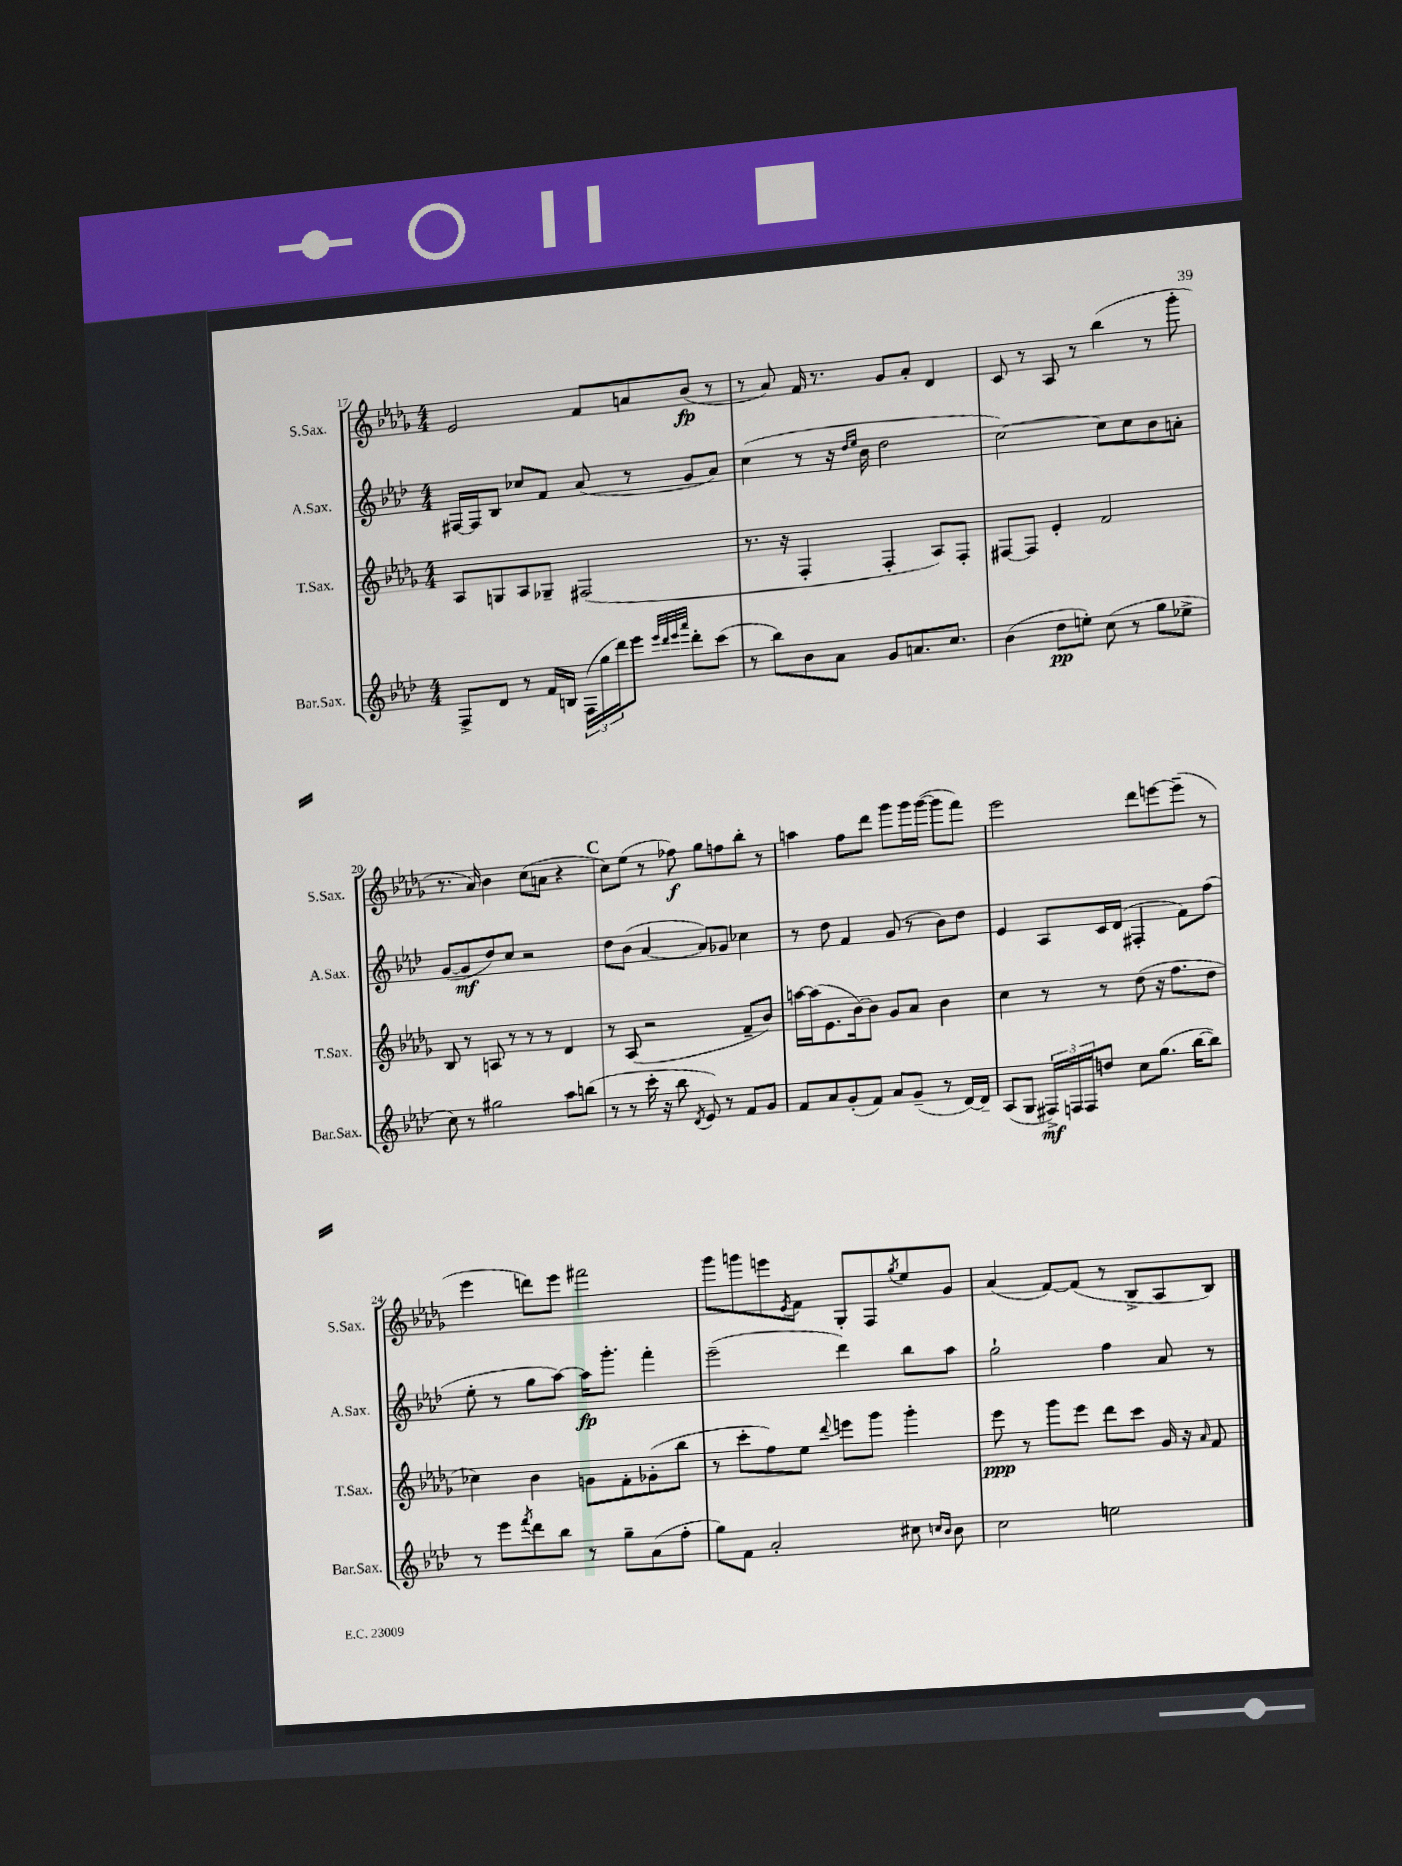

**kern	**dynam	**kern	**dynam	**kern	**dynam	**kern	**dynam
*part4	*part4	*part3	*part3	*part2	*part2	*part1	*part1
*staff4	*staff4	*staff3	*staff3	*staff2	*staff2	*staff1	*staff1
*I"Bar.Sax.	*	*I"T.Sax.	*	*I"A.Sax.	*	*I"S.Sax.	*
*I'Bar.Sax.	*	*I'T.Sax.	*	*I'A.Sax.	*	*I'S.Sax.	*
*clefG2	*	*clefG2	*	*clefG2	*	*clefG2	*
*k[b-e-a-d-]	*	*k[b-e-a-d-g-]	*	*k[b-e-a-d-]	*	*k[b-e-a-d-g-]	*
*M4/4	*	*M4/4	*	*M4/4	*	*M4/4	*
=17	=17	=17	=17	=17	=17	=17	=17
8F^/L	.	8A-/L	.	[16F#X/LL	.	2e-/	.
.	.	.	.	16F#/J]	.	.	.
8d-/J	.	8Gn/	.	8B-/J	.	.	.
8r	.	8A-/	.	8cc-X/L	.	.	.
16f/LL	.	8G-X~/J	.	8f/J	.	.	.
16Bn/JJ	.	.	.	.	.	.	.
(24F\LL	.	(2F#X/	.	(8a-/	.	8f/L	.
24gg\	.	.	.	.	.	.	.
24ddd-\J)	.	.	.	.	.	.	.
8eee-\J	.	.	.	8r	.	8an/	.
32qqeee-/LLL	.	.	.	.	.	.	.
32qqddd-/	.	.	.	.	.	.	.
32qqeee-/	.	.	.	.	.	.	.
32qqaaa-/JJJ	.	.	.	.	.	.	.
8ddd-'\L	.	.	.	8g/L	.	(8b-/J	fp
(8ccc\J	.	.	.	8a-/J)	.	8r	.
=18	=18	=18	=18	=18	=18	=18	=18
8r	.	8.r	.	(4cc\	.	8r	.
8bb-\L)	.	.	.	.	.	8a-/)	.
.	.	16r	.	.	.	.	.
8b-\	.	4F'/	.	8r	.	16f/	.
.	.	.	.	.	.	8.r	.
8a-\J	.	.	.	16r	.	.	.
.	.	.	.	16qqdd-/LL	.	.	.
.	.	.	.	16qqee-/JJ	.	.	.
.	.	.	.	16b-\	.	.	.
8g/L	.	4F'/	.	2dd-\	.	8g-/L	.
8.an/	.	.	.	.	.	8a-'/J	.
.	.	8A-/L)	.	.	.	4d-/	.
8.cc/J	.	.	.	.	.	.	.
.	.	8F'/J	.	.	.	.	.
=19	=19	=19	=19	=19	=19	=19	=19
(4b-\	.	[8F#X/L	.	[2cc\)	.	8c/	.
.	.	8F#/J]	.	.	.	8r	.
8dd-\L	pp	4e-'/	.	.	.	8A-/	.
8een'\J)	.	.	.	.	.	8r	.
(8cc\	.	2f/	.	8cc\L]	.	(4bb-\	.
8r	.	.	.	8cc\	.	.	.
8gg\L	.	.	.	8b-\	.	8r	.
8ee-X^\J	.	.	.	8an'\J	.	8ggg-'\	.
!!LO:LB:g=z
=20	=20	=20	=20	=20	=20	=20	=20
8cc\)	.	8B-/	.	([8g/L	.	8.r	.
8r	.	8r	.	8g/]	mf	.	.
.	.	.	.	.	.	16a-/)	.
2gg#X\	.	8An/	.	8dd-/)	.	4b-\	.
.	.	8r	.	8cc/J	.	.	.
.	.	8r	.	2r	.	(8cc\L	.
.	.	8r	.	.	.	8an\J	.
8aa-\L	.	4d-/	.	.	.	4r	.
(8bbn\J	.	.	.	.	.	.	.
!!LO:REH:place=s1:t=C
=21	=21	=21	=21	=21	=21	=21	=21
8r	.	8r	.	8dd-\L	.	8cc\L)	.
8r	.	(8A-/	.	(8b-\J	.	(8ee-\J	.
16ccc'\	.	2r	.	[4a-/	.	8r	.
16r	.	.	.	.	.	.	.
8bb-\	.	.	.	.	.	8ff-X\)	f
8qd-/	.	.	.	.	.	.	.
8e-/)	.	.	.	8a-/L])	.	8gg-\L	.
8r	.	.	.	8g-X/J	.	8ffn\	.
8f/L	.	8f~/L	.	4cc-X\	.	8bb-'\J	.
8g/J	.	8b-/J)	.	.	.	8r	.
=22	=22	=22	=22	=22	=22	=22	=22
8f/L	.	[16aan\LL	.	8r	.	4aan\	.
.	.	(16aa\J]	.	.	.	.	.
8a-/	.	8.e-\	.	8dd-\	.	.	.
(8g'/	.	.	.	4f/	.	8ff\L	.
.	.	[16b-\k)	.	.	.	.	.
8f/J)	.	8b-\J]	.	.	.	8ddd-\J	.
8a-/L	.	8g-/L	.	(8g/	.	8ggg-\L	.
(8g~/J	.	8a-/J	.	8r	.	16ggg-\L	.
.	.	.	.	.	.	([16ggg-\JJ	.
8r	.	4b-\	.	8b-\L)	.	8ggg-\L]	.
[16d-/LL)	.	.	.	8dd-\J	.	8fff\J)	.
16d-~/JJ]	.	.	.	.	.	.	.
=23	=23	=23	=23	=23	=23	=23	=23
(8A-/L	.	4cc\	.	4e-/	.	2eee-\	.
8G/J	.	.	.	.	.	.	.
24F#X^/LL)	mf	8r	.	8A-/L	.	.	.
24Fn/	.	.	.	.	.	.	.
24F/J	.	.	.	.	.	.	.
8ddn/J	.	8r	.	16c/L	.	.	.
.	.	.	.	(16d-/JJ	.	.	.
8cc\L	.	(8dd-\	.	4F#X'/	.	8ddd-\L	.
(8.gg\J	.	16r	.	.	.	[8eeen\	.
.	.	8.ff\L	.	.	.	.	.
.	.	.	.	8f\L)	.	(8eee~\J]	.
[16bb-\KL	.	.	.	.	.	.	.
8bb-\J])	.	8dd-\J	.	(8ff\J	.	8r	.
!!LO:LB:g=z
=24	=24	=24	=24	=24	=24	=24	=24
8r	.	4cc-X\)	.	8ee-'\	.	4eee-\	.
8eee-\L	.	.	.	8r	.	.	.
8qfff/	.	.	.	.	.	.	.
8ddd-\	.	4b-\	.	8gg\L	.	8dddn\L)	.
8bb-\J	.	.	.	[8aa-\J)	.	8eee-\J	.
8r	.	8gn\L	.	16aa-\KL]	fp	2fff#X\	.
.	.	.	.	8.ggg'\J	.	.	.
8gg~\L	.	8f'\	.	.	.	.	.
(8a-\	.	(8g-X'\	.	4fff'\	.	.	.
8ff'\J	.	8bb-\J	.	.	.	.	.
=25	=25	=25	=25	=25	=25	=25	=25
8gg\L)	.	8r	.	(2eee-~\	.	8ggg-\L	.
8f\J	.	8ccc'\L	.	.	.	8gggn\	.
2a-'/	.	8ff\)	.	.	.	8eeen\	.
.	.	.	.	.	.	8qe-/	.
.	.	8ee-\J	.	.	.	8f\J	.
.	.	8qqddd-/	.	.	.	.	.
.	.	8eeen\L	.	4ddd-\)	.	8G-'/L	.
.	.	8ggg-\J	.	.	.	8F/	.
.	.	.	.	.	.	8qgg-/	.
8cc#X\	.	4ggg-'\	.	8bb-\L	.	8ee-/	.
16qqccn/LL	.	.	.	.	.	.	.
16qqb-/JJ	.	.	.	.	.	.	.
8b-\	.	.	.	8aa-\J	.	8g-/J	.
=26	=26	=26	=26	=26	=26	=26	=26
2cc\	.	8eee-\	ppp	2gg`\	.	(4a-/	.
.	.	8r	.	.	.	.	.
.	.	8ggg-\L	.	.	.	[8f/L)	.
.	.	8eee-\J	.	.	.	(8f/J]	.
2een\	.	8ddd-\L	.	4ff\	.	8r	.
.	.	8ccc\J	.	.	.	8B-^/L	.
.	.	16g-/	.	8a-/	.	8A-/	.
.	.	16r	.	.	.	.	.
.	.	16qqa-/	.	.	.	.	.
.	.	8f/	.	8r	.	8B-/J)	.
==	==	==	==	==	==	==	==
*-	*-	*-	*-	*-	*-	*-	*-
